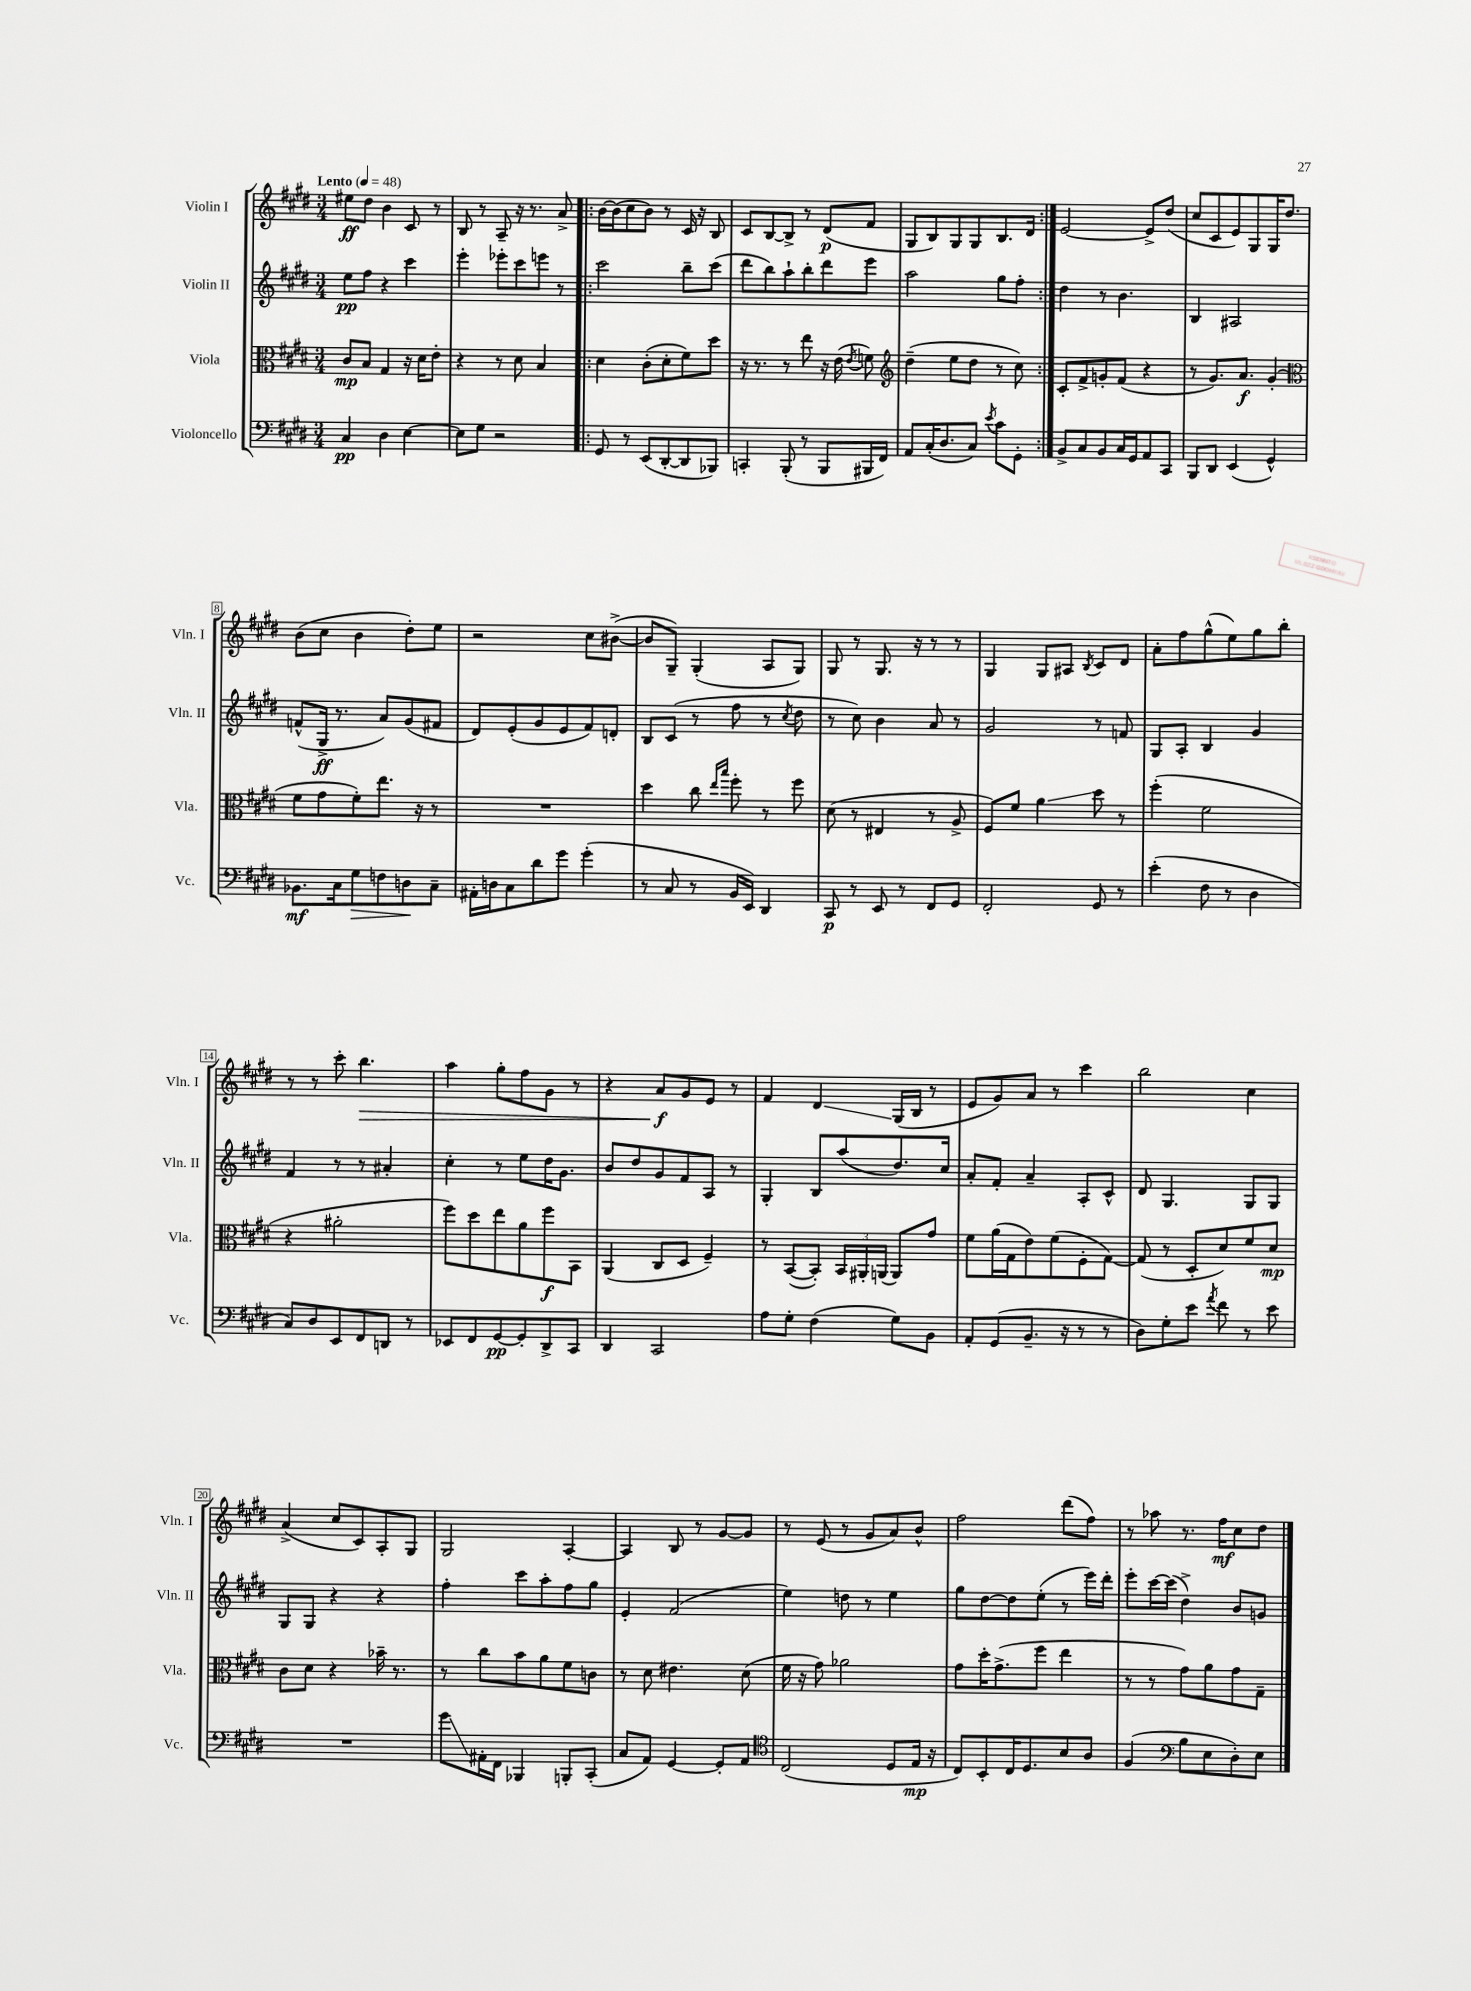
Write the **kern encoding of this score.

**kern	**kern	**kern	**kern
*staff4	*staff3	*staff2	*staff1
*clefF4	*clefC3	*clefG2	*clefG2
*k[f#c#g#d#]	*k[f#c#g#d#]	*k[f#c#g#d#]	*k[f#c#g#d#]
*M3/4	*M3/4	*M3/4	*M3/4
*MM48	*MM48	*MM48	*MM48
4C#	8c#	8ee	8ee#
.	8B	8ff#	8dd#
4D#	4G#	4r	4b
[4E	16r	4ccc#	8c#
.	16d#	.	.
.	8e'	.	8r
=	=	=	=
8E]	4r	4eee'	8B
8G#	.	.	8r
2r	8r	8eee-'	8A~
.	8d#	8ccc#	16r
.	.	.	8.r
.	4B	8eee	.
.	.	8r	8a^
=!|:	=!|:	=!|:	=!|:
8GG#	4d#	2ccc#	[16b
.	.	.	(16b]
8r	.	.	8cc#
(8EE	(8c#'	.	8b)
[8DD#'	8d#'	.	8r
8DD#]	8f#)	8bb~	16c#
.	.	.	16r
8BBB-)	8dd#	(8ccc#	8B
=	=	=	=
4CC'	16r	8ddd#	8c#
.	8.r	.	.
.	.	8bb)	[8B
(8BBB'	8r	8aa`	8B^]
8r	8ee	8bb'	8r
8BBB	16r	8ddd#	(8d#
.	(16e	.	.
.	8qe	.	.
16BBB#	8f)	8eee	8f#
16FF#)	.	.	.
=	=	=	=
*	*clefG2	*	*
8AA	(4dd#~	2aa	8G#
(16C#'	.	.	8B)
8.D#	.	.	.
.	8ee	.	8G#
8C#)	8dd#	.	8G#
8qe	.	.	.
8c#	8r	8gg#	8.B
8GG#'	8cc#)	8ff#'	.
.	.	.	16d#
=:|!	=:|!	=:|!	=:|!
8BB^	8c#'	4dd#	[2e
8C#	8f#^	.	.
8BB	8g'	8r	.
16C#	(8f#	4.b	.
16GG#	.	.	.
8AA	4r	.	8e^]
8CC#	.	.	(8dd#
=	=	=	=
8BBB	8r	4B	8cc#
8DD#	8.g#)	.	8c#
(4EE	.	2A#	8e)
.	8.a	.	.
.	.	.	8G#
4GG#^^)	(4g#'	.	16G#
.	.	.	8.dd#
=	=	=	=
*	*clefC3	*	*
8.BB-	8f#	(8f^^	(8b
.	8g#	16G#^	8cc#
16C#	.	8.r	.
8G#	8f#')	.	4b
8F	8.ee	8a)	.
8D	.	(8g#	8dd#')
.	16r	.	.
8C#~	8r	8f#	8ee
=	=	=	=
16AA#'	2.r	8d#)	2r
16D	.	.	.
8C#	.	(8e'	.
8d#	.	8g#	.
8g#	.	8e	.
(4g#'	.	8f#)	8cc#
.	.	8d'	([8b#^
=	=	=	=
8r	4dd#	8B	8b#]
8C#	.	(8c#	8G#~)
8r	8cc#	8r	(4G#'
.	16qqee	.	.
.	16qqbb	.	.
16BB	8ff#'	8ff#	.
16EE)	.	.	.
4DD#	8r	8r	8A
.	.	8qcc#	.
.	8ff#	8dd#	8G#)
=	=	=	=
8CC#	(8d#	8r	8G#
8r	8r	8cc#)	8r
8EE	4E#	4b	8.G#
8r	.	.	.
.	.	.	16r
8FF#	8r	8a	8r
8GG#	8A^	8r	8r
=	=	=	=
2FF#'	8F#)	2g#	4G#
.	8f#	.	.
.	4a	.	8G#
.	.	.	8A#
.	.	.	8qB
8GG#	8dd#	8r	8c#
8r	8r	8f	8d#
=	=	=	=
(4e'	(4ff#'	8G#	8a'
.	.	8A'	8ff#
8F#	2f#	4B	(8gg#^^
8r	.	.	8ee)
4D#	.	4g#	8gg#
.	.	.	8bb'
=	=	=	=
8C#)	4r	4f#	8r
8D#	.	.	8r
8EE	2a#'	8r	8ccc#'
8FF#	.	8r	4.bb
8DD	.	4a#'	.
8r	.	.	.
=	=	=	=
8EE-	8ff#)	4cc#'	4aa
8FF#	8dd#	.	.
[8GG#	8ee	8r	8gg#'
8GG#']	8a	8ee	8ff#
8DD#^	8ff#	16dd#	8g#
.	.	8.g#	.
8CC#	8BB	.	8r
=	=	=	=
4DD#	(4AA	8b	4r
.	.	8dd#	.
2CC#	8C#	8g#	8a
.	8D#	8f#	8g#
.	4F#~)	8A	8e
.	.	8r	8r
=	=	=	=
8A	8r	4G#'	4f#
8G#'	([8BB	.	.
(4F#	8BB'])	8B	4d#
.	24BB	(8aa	.
.	24AA#'	.	.
.	(24AA	.	.
8G#)	8AA)	8.dd#)	(16G#
.	.	.	16B
8BB	8g#	.	8r
.	.	16cc#	.
=	=	=	=
8AA'	8f#	8a'	8e
(8GG#	(16a	8f#'	8g#)
.	16G#	.	.
8.BB~	8e)	4a~	8a
.	(8f#	.	8r
16r	.	.	.
8r	8F#'	8A'	4ccc#
8r	[8G#)	8c#^^	.
=	=	=	=
8D#)	(8G#]	8d#	2bb
8G#'	8r	4.G#	.
8e	8D#'	.	.
8qa	.	.	.
8f#	8d#)	.	.
8r	8f#	8G#	4cc#
8e	8d#	8G#	.
=	=	=	=
2.r	8c#	8G#	(4a^
.	8d#	8G#	.
.	4r	4r	8cc#
.	.	.	8c#)
.	16b-~	4r	8A'
.	8.r	.	.
.	.	.	8G#
=	=	=	=
8g#	8r	4ff#'	2G#
16AA#'	8cc#	.	.
16FF#	.	.	.
4BBB-	8b	8ccc#	.
.	8a	8aa'	.
8BBB'	8f#	8ff#	[4A'
(8CC#'	8c	8gg#	.
=	=	=	=
8C#	8r	4e'	4A]
8AA)	8d#	.	.
[4GG#	4.e#	(2f#	8B
.	.	.	8r
8GG#']	.	.	[8g#
8AA	(8d#	.	8g#]
=	=	=	=
*clefC4	*	*	*
(2C#	16f#	4ee)	8r
.	16r	.	.
.	8g#)	.	(8e
.	2a-	8dd	8r
.	.	8r	8g#
8D#	.	4ee	8a)
16E	.	.	8b^^
16r	.	.	.
=	=	=	=
8C#)	8g#	8gg#	2ff#
8BB'	16dd#'	[8dd#	.
.	(8.g#^	.	.
16C#	.	8dd#]	.
8.D#	.	.	.
.	8ff#	(8ee'	.
8B	4ee	8r	(8ddd#
8A	.	16eee)	8ff#)
.	.	16ddd#'	.
=	=	=	=
(4F#	8r	8eee'	8r
.	8r	[16ccc#	8aa-
.	.	(16ccc#]	.
*clefF4	*	*	*
8B	8g#)	4dd#^)	8.r
8E	8a	.	.
.	.	.	16ff#
8D#')	8g#	8b	8cc#
8E	8G#~	8g	8dd#
==	==	==	==
*-	*-	*-	*-
